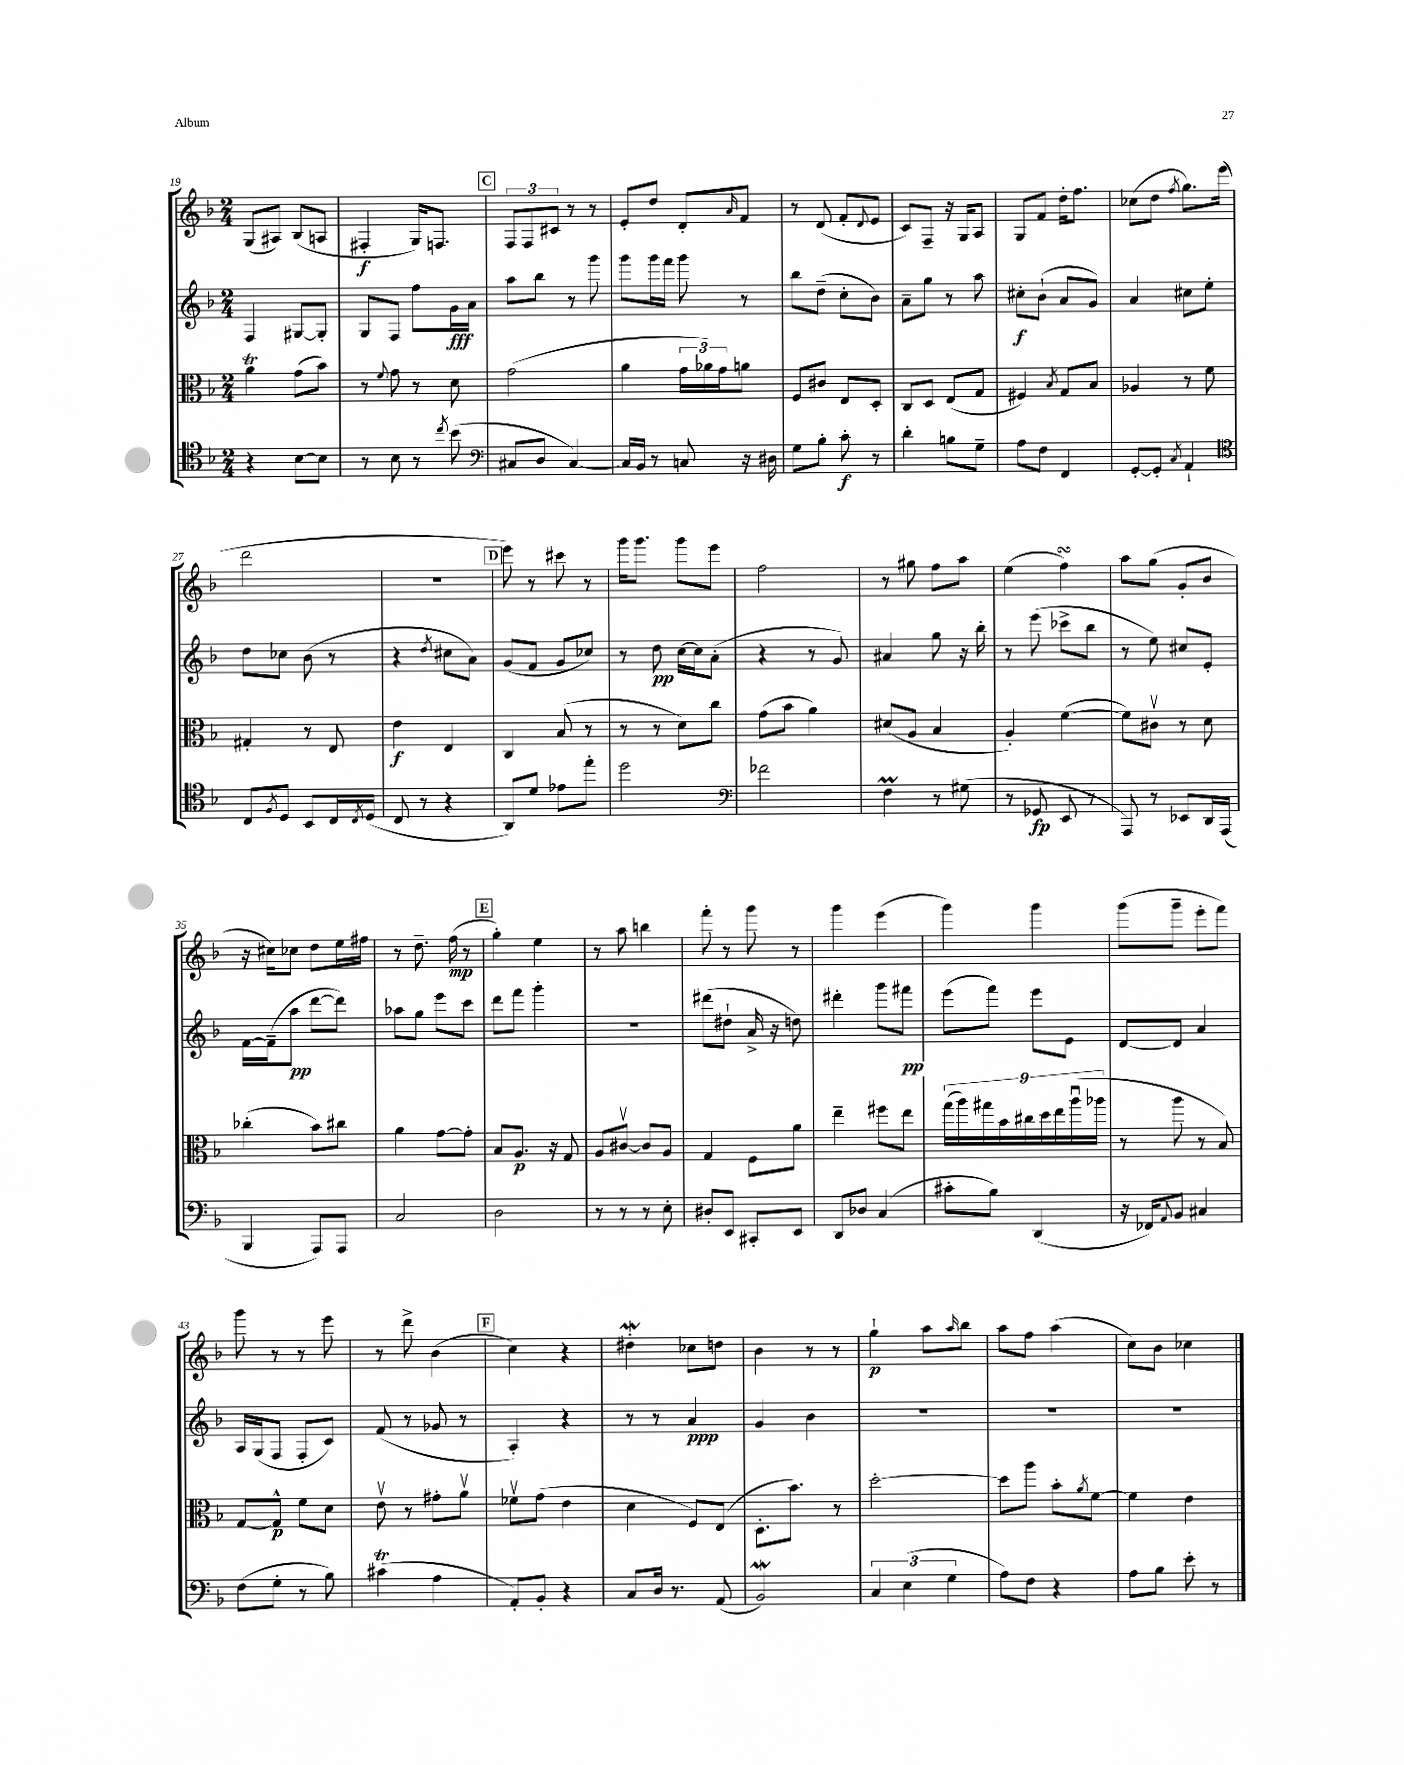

**kern	**kern	**kern	**kern
*staff4	*staff3	*staff2	*staff1
*clefC4	*clefC3	*clefG2	*clefG2
*k[b-]	*k[b-]	*k[b-]	*k[b-]
*M2/4	*M2/4	*M2/4	*M2/4
4r	4a	4F	(8G
.	.	.	8A#)
[8B-	(8g	[8G#	(8B-
8B-]	8b-)	8G#']	8A
=	=	=	=
8r	8r	8G	4F#'
.	8qqf	.	.
8B-	8g	8F	.
8r	8r	8ff	16G)
.	.	.	8.F
8qcc	.	.	.
(8b-	8d	16g	.
.	.	16a	.
=	=	=	=
*clefF4	*	*	*
8C#	(2g	8aa	12F
.	.	.	12F
8D	.	8bb-	.
.	.	.	12c#
[4C#)	.	8r	8r
.	.	8ggg	8r
=	=	=	=
16C#]	4a	8ggg	8e'
16BB-	.	.	.
8r	.	16ggg	8dd
.	.	16fff	.
8C	24g	8ggg	8d'
.	24a-)	.	.
.	24g	.	.
.	.	.	16qqa
16r	8a	8r	8f
16D#	.	.	.
=	=	=	=
8G	8F	8bb-	8r
8B-'	8c#	(8dd~	(8d
8c'	8E	8cc'	8f'
.	.	.	8qqd
8r	8D'	8b-)	8e
=	=	=	=
4d'	8C	8a~	8c)
.	8D	8gg	8F~
8B	(8E	8r	16r
.	.	.	16G
8G~	8G	8aa	8A
=	=	=	=
8A	4F#)	8cc#'	8G
8F	.	(8b-`	8f
.	8qB-	.	.
4FF	8G	8a	16dd'
.	.	.	8.ff
.	8B-	8g)	.
=	=	=	=
[8GG'	4A-	4a	(8cc-
8GG']	.	.	8dd
8qC	.	.	8qff
4AA`	8r	8cc#	8.gg)
.	8f	8ee'	.
.	.	.	(16eee
=	=	=	=
*clefC4	*	*	*
8C	4G#'	8dd	2ddd
8qF	.	.	.
8D	.	8cc-	.
8BB-	8r	(8b-	.
16C	8E	8r	.
8qC	.	.	.
(16D	.	.	.
=	=	=	=
8C	4e	4r	2r
8r	.	.	.
.	.	8qdd	.
4r	4E	8cc#	.
.	.	8a)	.
=	=	=	=
8AA)	4C	(8g	8eee)
8d	.	8f	8r
8e-	(8B-	8g	8ccc#
8ee'	8r	8cc-)	8r
=	=	=	=
2dd	8r	8r	16ggg
.	.	.	8.ggg
.	8r	8dd	.
.	8d)	[16cc	8ggg
.	.	16cc]	.
.	8cc	(8a'	8eee
=	=	=	=
*clefF4	*	*	*
2f-	(8g	4r	2ff
.	8b-	.	.
.	4a)	8r	.
.	.	8g)	.
=	=	=	=
4F	(8d#	4a#	8r
.	8A	.	8gg#
8r	4B-	8gg	8ff
(8G#	.	16r	8aa
.	.	16bb-'	.
=	=	=	=
8r	4A')	8r	(4ee
8GG-	.	(8eee	.
8EE	([4f	8ccc-^	4ff)
8r	.	8bb-	.
=	=	=	=
8AAA)	8f])	8r	8aa
8r	8c#v	8ee)	(8gg
8EE-	8r	8cc#	8g'
16DD	8d	8e'	8b-
(16AAA	.	.	.
=	=	=	=
4BBB-	(4cc-'	[16f	16r
.	.	(16f~]	16cc#)
.	.	8aa	8cc-
8AAA)	8b-)	[8ddd	8dd
8AAA	8cc#	8ddd])	16ee
.	.	.	16ff#
=	=	=	=
2C	4a	8aa-	8r
.	.	8gg	8.dd~
.	[8g	8eee	.
.	.	.	(16ff
.	8g']	8ccc	8r
=	=	=	=
2D	8B-	8ddd	4gg')
.	8.A	8fff	.
.	.	4ggg'	4ee
.	16r	.	.
.	8G	.	.
=	=	=	=
8r	8A	2r	8r
8r	[8c#v	.	8aa
8r	8c#]	.	4bb
8E'	8A	.	.
=	=	=	=
8D#'	4G	(8ddd#	8fff'
8EE	.	8dd#`	8r
8CC#'	8F	16a^	8ggg
.	.	16r	.
8EE	8a	8dd)	8r
=	=	=	=
8DD	4ee~	4ddd#'	4ggg
8D-	.	.	.
(4C	8ff#	8ggg	(4eee
.	8ee	8fff#	.
=	=	=	=
8c#'	(18gg	(8eee	4ggg)
.	18aa)	.	.
.	18gg#	.	.
8B-)	.	8fff)	.
.	18b-	.	.
.	18cc#	.	.
(4DD	.	8eee	4ggg
.	18dd	.	.
.	18ee	.	.
.	.	8e	.
.	(18aau	.	.
.	18aa-	.	.
=	=	=	=
16r	8r	[8d	(8ggg
16FF-)	.	.	.
8qqAA	.	.	.
8BB-	8aa	8d]	8ggg~
4C#	8r	4a	8eee'
.	8B-)	.	8fff)
=	=	=	=
(8F	[8G	16A	8ggg
.	.	(16G	.
8G'	8G^^]	8F	8r
8r	8f	8F'	8r
8B-)	8d	8c)	8eee
=	=	=	=
(4c#	8ev	(8f	8r
.	8r	8r	8ddd^
4A	8g#'	8g-	(4b-
.	8av	8r	.
=	=	=	=
8AA')	8f-v	4A')	4cc)
8BB-'	(8g	.	.
4r	4e	4r	4r
=	=	=	=
8C	4d	8r	4dd#'
16D	.	8r	.
8.r	.	.	.
.	8F)	4a	8cc-
(8AA	(8E	.	8dd
=	=	=	=
2BB-)	8.D'	4g	4b-
.	8.b-)	.	.
.	.	4b-	8r
.	8r	.	8r
=	=	=	=
6C	[2dd'	2r	4gg`
(6E	.	.	.
.	.	.	8aa
6G	.	.	.
.	.	.	16qqaa
.	.	.	8bb-
=	=	=	=
8A)	8dd]	2r	8aa
8F	8aa	.	8ff
4r	8b-'	.	(4aa
.	8qa	.	.
.	[8f	.	.
=	=	=	=
8A	4f]	2r	8cc)
8B-	.	.	8b-
8e'	4e	.	4cc-
8r	.	.	.
==	==	==	==
*-	*-	*-	*-
